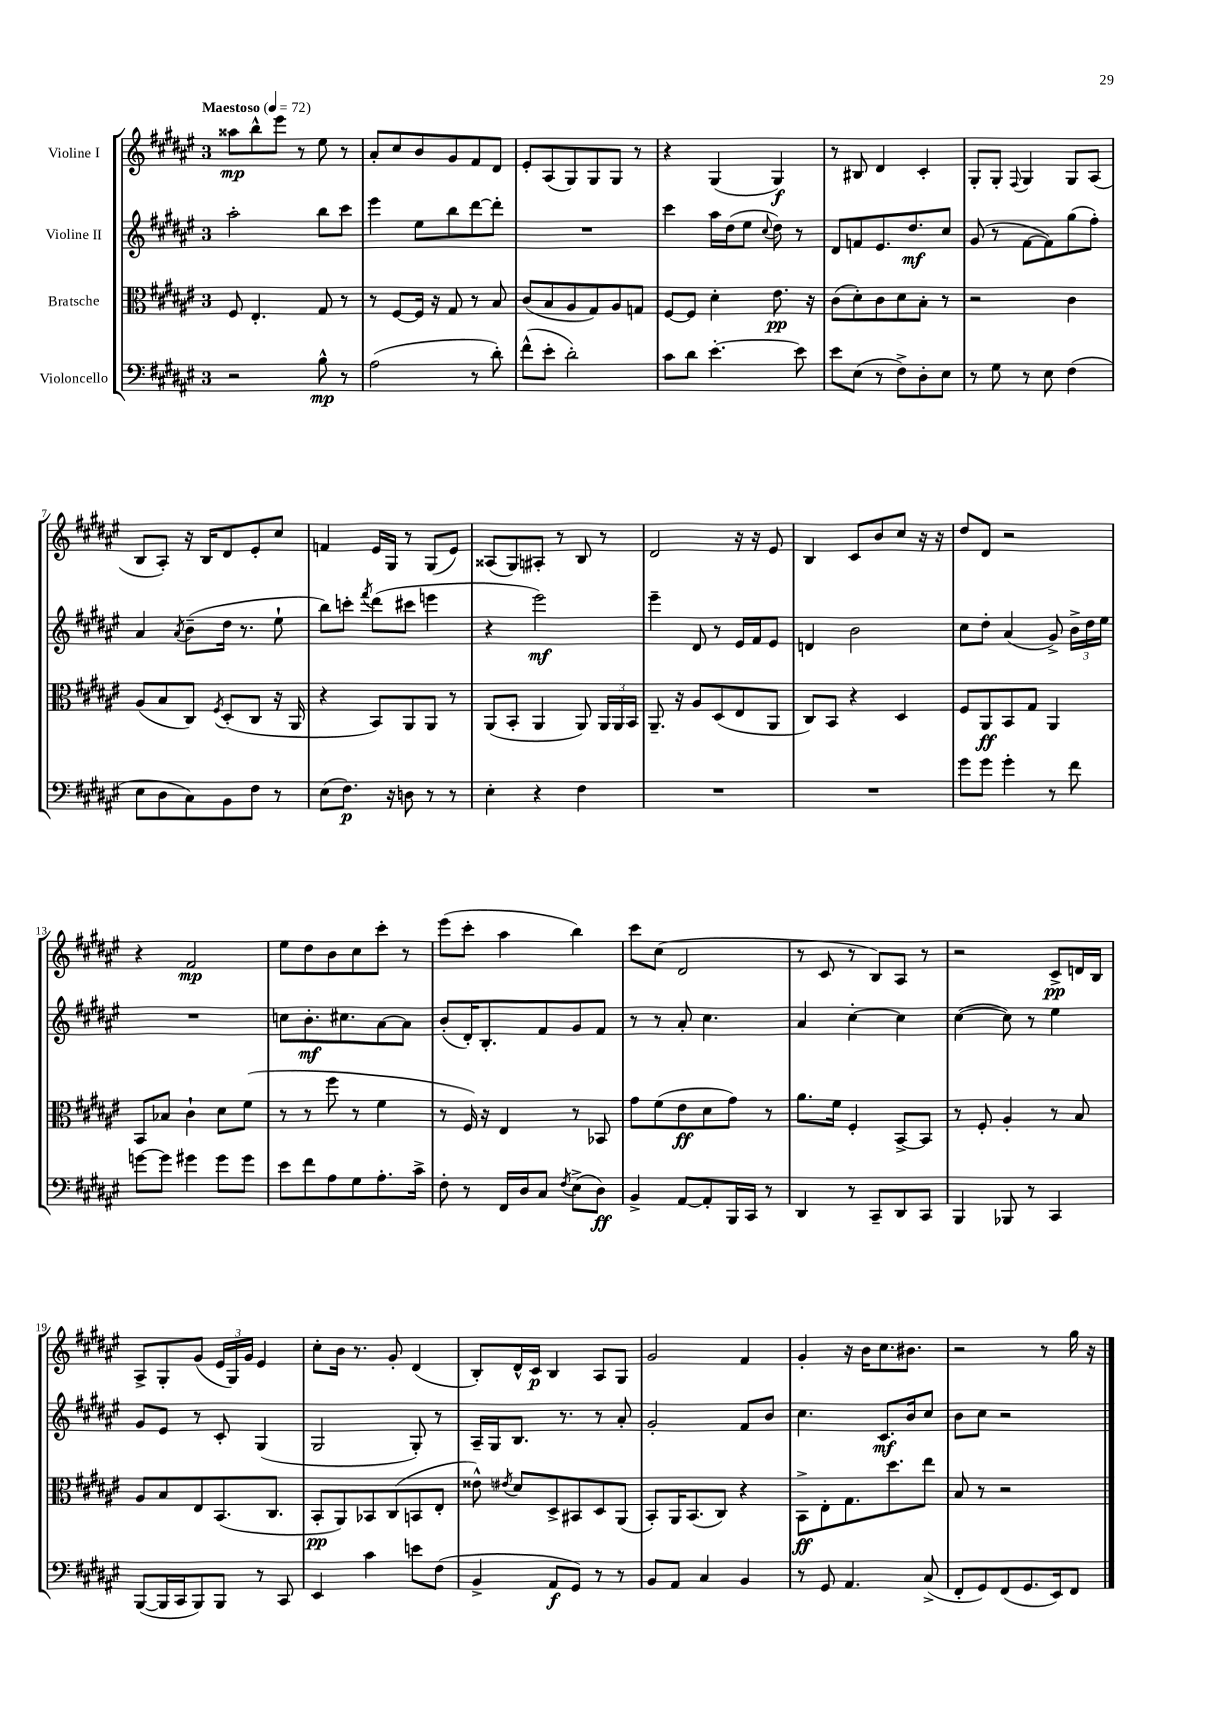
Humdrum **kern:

**kern	**kern	**kern	**kern
*staff4	*staff3	*staff2	*staff1
*clefF4	*clefC3	*clefG2	*clefG2
*k[f#c#g#d#a#e#]	*k[f#c#g#d#a#e#]	*k[f#c#g#d#a#e#]	*k[f#c#g#d#a#e#]
*M3/4	*M3/4	*M3/4	*M3/4
*MM72	*MM72	*MM72	*MM72
2r	8F#/	2aa#'\	8aa##\L
.	4.E#'/	.	8bb^^\
.	.	.	8eee#\J
.	.	.	8r
8B^^\	8G#/	8bb\L	8ee#\
8r	8r	8ccc#\J	8r
=	=	=	=
(2A#\	8r	4eee#\	8a#'/L
.	[8F#/L	.	8cc#/
.	16F#/]Jk	8ee#\L	8b/
.	16r	.	.
.	8G#/	8bb\	8g#/
8r	8r	[8ddd#\	8f#/
8d#'\)	8B/	8ddd#'\]J	8d#/J
=	=	=	=
(8f#^^\L	(8c#/L	2.r	8e#'/L
8e#'\J	8B/	.	(8A#/
2d#'\)	8A#/	.	8G#/)
.	8G#/)	.	8G#/
.	8A#/	.	8G#/J
.	8G/J	.	8r
=	=	=	=
8c#\L	[8F#/L	4ccc#\	4r
8d#\J	8F#/]J	.	.
[4.e#'\	4d#'\	16aa#\LL	(4G#/
.	.	(16dd#\J	.
.	.	8ee#\J	.
.	.	8qqcc#/	.
.	8.e#\	8dd#\)	4G#/)
8e#\]	.	8r	.
.	16r	.	.
=	=	=	=
8e#\L	(8c#\L	8d#/L	8r
(8E#\J	8d#'\)	8f/	8B#/
8r	8c#\	8.e#/	4d#/
8F#^\L)	8d#\	.	.
.	.	8.dd#/	.
8D#'\	8B'\J	.	4c#'/
8E#\J	8r	8cc#/J	.
=	=	=	=
8r	2r	(8g#/	8G#'/L
8G#\	.	8r	8G#'/J
.	.	.	8qqF#/
8r	.	[8f#\L	4G#/
8E#\	.	8f#\])	.
(4F#\	4c#\	(8gg#\	8G#/L
.	.	8ff#'\J)	(8A#/J
=	=	=	=
8E#\L	(8A#/L	4a#/	8B/L
8D#\	8B/	.	8A#'/J)
.	.	8qa#/	.
8C#\)	8C#/J)	(8b~\L	16r
.	.	.	16B/LK
.	8qF#/	.	.
8BB\	(8D#'/L	16dd#\Jk	8d#/
.	.	8.r	.
8F#\J	8C#/J	.	8e#'/
8r	16r	8ee#`\	8cc#/J
.	16AA#/	.	.
=	=	=	=
(8E#\L	4r	8bb\L)	4f/
8.F#\J)	.	8ccc'\J	.
.	.	8qfff#/	.
.	8BB/L)	(8ddd#\L	16e#/LL
16r	.	.	16G#/JJ
8D\	8AA#/	8ccc#\J	8r
8r	8AA#/J	4eee\	(8G#/L
8r	8r	.	8e#/J)
=	=	=	=
4E#'\	(8AA#/L	4r	(8A##/L
.	8BB'/J	.	8G#/)
4r	4AA#/	2eee#\)	8A#'/J
.	.	.	8r
4F#\	8AA#/)	.	8B/
.	24AA#/LL	.	8r
.	24AA#/	.	.
.	24BB/JJ	.	.
=	=	=	=
2.r	8.AA#~/	4eee#~\	2d#/
.	16r	.	.
.	8A#/L	8d#/	.
.	(8D#/	8r	.
.	8E#/	16e#/LL	16r
.	.	16f#/J	16r
.	8AA#/J	8e#/J	8e#/
=	=	=	=
2.r	8C#/L)	4d/	4B/
.	8BB/J	.	.
.	4r	2b\	8c#/L
.	.	.	8b/
.	4D#/	.	8cc#/J
.	.	.	16r
.	.	.	16r
=	=	=	=
8g#\L	8F#/L	8cc#\L	8dd#/L
8g#\J	8AA#/	8dd#'\J	8d#/J
4g#'\	8BB/	(4a#/	2r
.	8G#/J	.	.
8r	4AA#/	8g#^/)	.
8f#\	.	24b^\LL	.
.	.	24dd#\	.
.	.	24ee#\JJ	.
=	=	=	=
[8g\L	8BB/L	2.r	4r
8g\]J	8B-/J	.	.
4g#\	4c#`\	.	2f#/
8g#\L	8d#\L	.	.
8g#\J	(8f#\J	.	.
=	=	=	=
8e#\L	8r	8cc\L	8ee#\L
8f#\	8r	8.b'\	8dd#\
8A#\	8ff#\	.	8b\
.	.	8.cc#\	.
8G#\	8r	.	8cc#\
8.A#'\	4f#\	[8a#\	8ccc#'\J
.	.	8a#\]J	8r
16c#^\Jk	.	.	.
=	=	=	=
8F#'\	8r	(8b'/L	(8eee#\L
8r	16F#/)	16d#'/K)	8ccc#'\J
.	16r	8.B'/	.
16FF#/LL	4E#/	.	4aa#\
16D#/J	.	.	.
8C#/J	.	8f#/	.
8qF#/	.	.	.
(8E#^\L	8r	8g#/	4bb\)
8D#\J)	8BB-/	8f#/J	.
=	=	=	=
4BB^/	8g#\L	8r	8ccc#\L
.	(8f#\	8r	(8cc#\J
[8AA#/L	8e#\	8a#'/	2d#/
8AA#'/]	8d#\	4.cc#\	.
16BBB/L	8g#\J)	.	.
16CC#/JJ	.	.	.
8r	8r	.	.
=	=	=	=
4DD#/	8.a#\L	4a#/	8r
.	.	.	8c#/
.	16f#\Jk	.	.
8r	4F#'/	[4cc#'\	8r
8CC#~/L	.	.	8B/L)
8DD#/	[8BB^/L	4cc#\]	8A#/J
8CC#/J	8BB/]J	.	8r
=	=	=	=
4BBB/	8r	([4cc#\	2r
.	8F#'/	.	.
8BBB-/	4A#'/	8cc#\])	.
8r	.	8r	.
4CC#/	8r	4ee#\	8c#^/L
.	8B/	.	16d/L
.	.	.	16B/JJ
=	=	=	=
([8BBB/L	8A#/L	8g#/L	8A#^/L
16BBB/]L	8B/	8e#/J	8G#'/
16CC#/J	.	.	.
8BBB/)	8E#/	8r	(8g#/J
8BBB/J	(8.BB/	8c#'/	24e#/LL
.	.	.	24G#/)
.	.	.	24g#/JJ
8r	.	(4G#/	4e#/
.	8.C#/J	.	.
8CC#/	.	.	.
=	=	=	=
4EE#/	8BB'/L	2G#/	8cc#'\L
.	8AA#/)	.	16b\Jk
.	.	.	8.r
4c#\	8BB-/	.	.
.	(8C#/	.	8g#'/
8e\L	8BB/	8G#'/)	(4d#/
(8F#\J	8E#'/J	8r	.
=	=	=	=
4BB^/	8e##^^\)	16A#~/LL	8B'/L)
.	.	16G#/J	.
.	8qe#/	.	.
.	8d#/L	8.B/J	16d#^^/L
.	.	.	16c#/JJ
8AA#/L	8D#^/	.	4B/
.	.	8.r	.
8GG#/J)	8BB#/	.	.
8r	8D#/	8r	8A#/L
8r	(8AA#/J	8a#'/	8G#/J
=	=	=	=
8BB/L	8BB'/L)	2g#'/	2g#/
8AA#/J	16AA#/K	.	.
.	(8.BB/	.	.
4C#/	.	.	.
.	8C#/J)	.	.
4BB/	4r	8f#/L	4f#/
.	.	8b/J	.
=	=	=	=
8r	8BB^\L	4.cc#\	4g#'/
8GG#/	8E#'\	.	.
4.AA#/	8.G#\	.	16r
.	.	.	16b\LK
.	.	8.c#/L	8.cc#\
.	8.dd#\	.	.
.	.	16b/k	8.b#\J
(8C#^/	8ee#\J	8cc#/J	.
=	=	=	=
8FF#'/L	8B/	8b\L	2r
8GG#/)	8r	8cc#\J	.
(8FF#/	2r	2r	.
8.GG#/	.	.	.
.	.	.	8r
16EE#/k)	.	.	.
8FF#/J	.	.	16gg#\
.	.	.	16r
==	==	==	==
*-	*-	*-	*-
